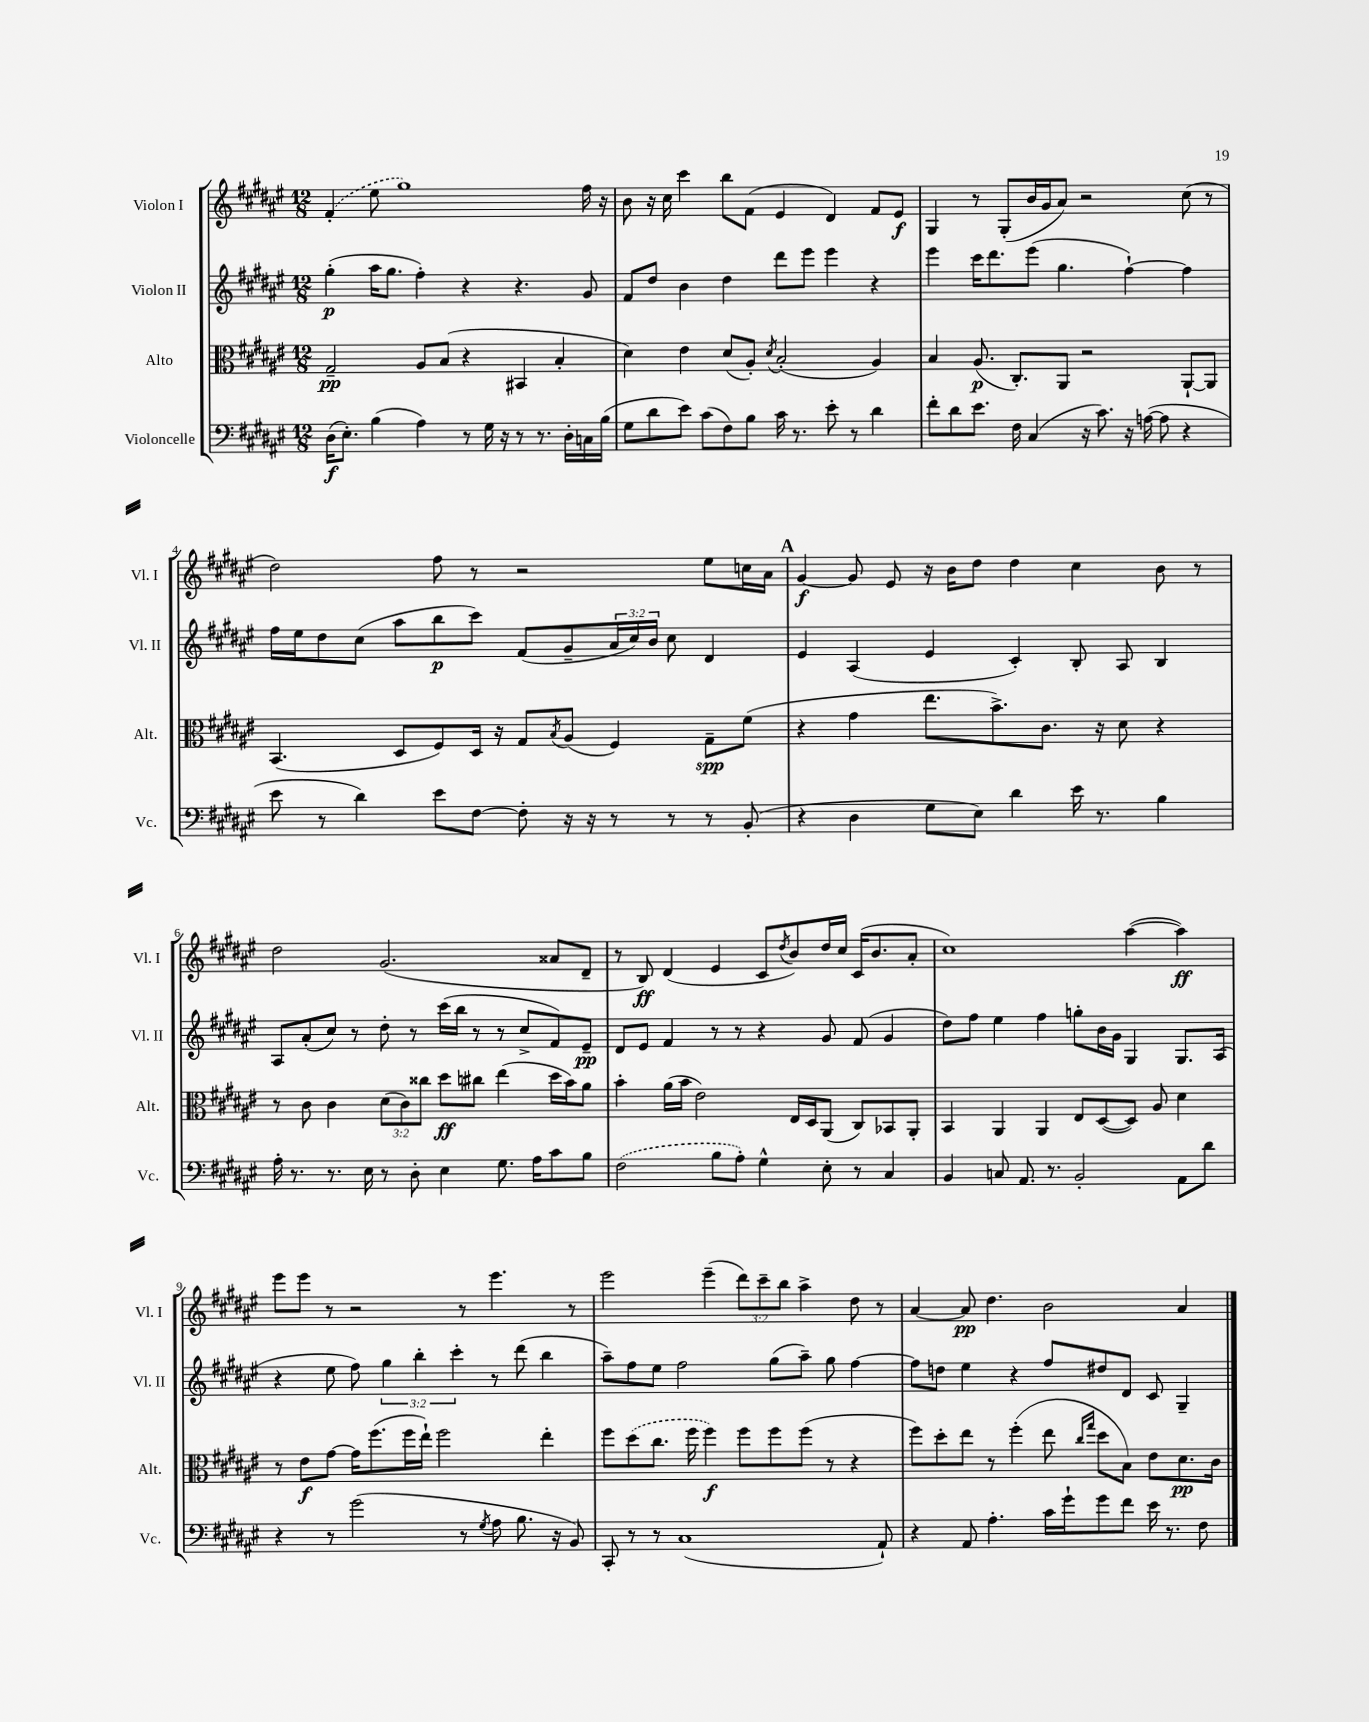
<<
\new StaffGroup <<
\new Staff = "s0" \with { instrumentName = "Violon I" shortInstrumentName = "Vl. I" } {
    \clef treble \key fis \major \numericTimeSignature \time 12/8 \override Staff.TupletNumber.text = #tuplet-number::calc-fraction-text
    \once \slurDashed fis'4-.( eis''8 gis''1) fis''16 r16 |
    b'8 r16 cis''16 cis'''4 b''8 fis'8( eis'4 dis'4) fis'8 eis'8\f |
    gis4 r8 gis8-.( b'16 gis'16 ais'8) r2 cis''8( r8 |
    dis''2) fis''8 r8 r2 eis''8 c''16 ais'16 |
    \mark \markup { \bold "A" } gis'4~\f gis'8 eis'8 r16 b'16 dis''8 dis''4 cis''4 b'8 r8 |
    dis''2 gis'2.( aisis'8 dis'8-- |
    r8 b8\ff) dis'4( eis'4 cis'8 \acciaccatura { dis''8 } b'8) dis''16 cis''16 cis'16( b'8. ais'8-. |
    cis''1) ais''4~( ais''4\ff) |
    eis'''8 eis'''8 r8 r2 r8 eis'''4. r8 |
    eis'''2 eis'''4--( \tuplet 3/2 { dis'''8) cis'''8-- b''8 } ais''4-> dis''8 r8 |
    ais'4~ ais'8\pp dis''4. b'2 ais'4 \bar "|." |
}
\new Staff = "s1" \with { instrumentName = "Violon II" shortInstrumentName = "Vl. II" } {
    \clef treble \key fis \major \numericTimeSignature \time 12/8 \override Staff.TupletNumber.text = #tuplet-number::calc-fraction-text
    gis''4-.\p( ais''16 gis''8. fis''4-.) r4 r4. gis'8 |
    fis'8 dis''8 b'4 dis''4 dis'''8 eis'''8 eis'''4 r4 |
    eis'''4 cis'''16 dis'''8. eis'''8( gis''4. fis''4~-!) fis''4 |
    fis''16 eis''16 dis''8 cis''8( ais''8 b''8\p cis'''8) fis'8( gis'8-- \tuplet 3/2 { ais'16 cis''16) b'16 } cis''8 dis'4 |
    \mark \markup { \bold "A" } eis'4 ais4( eis'4 cis'4-.) b8-. ais8 b4 |
    ais8 ais'8-.( cis''8) r8 dis''8-. r8 cis'''16( b''16 r8 r8 cis''8-> fis'8) eis'8--\pp |
    dis'8 eis'8 fis'4 r8 r8 r4 gis'8 fis'8( gis'4 |
    dis''8) fis''8 eis''4 fis''4 g''8-. b'16 gis'16 gis4 gis8. ais16( |
    r4 eis''8 fis''8) \tuplet 3/2 { gis''4 b''4-. cis'''4-. } r8 dis'''8( b''4 |
    ais''8--) fis''8 eis''8 fis''2 gis''8( ais''8--) gis''8 fis''4~ |
    fis''8 d''8 eis''4 r4 fis''8 dis''8 dis'8 cis'8 gis4-- \bar "|." |
}
\new Staff = "s2" \with { instrumentName = "Alto" shortInstrumentName = "Alt." } {
    \clef alto \key fis \major \numericTimeSignature \time 12/8 \override Staff.TupletNumber.text = #tuplet-number::calc-fraction-text
    gis2--\pp ais8 b8( r4 bis,4 b4-. |
    dis'4) eis'4 dis'8( ais8-.) \acciaccatura { dis'8 } b2-.( ais4) |
    b4 ais8.\p( cis8.-.) ais,8 r2 ais,8~-! ais,8 |
    b,4.( dis8 fis8) dis16 r16 gis8 \acciaccatura { b8 } ais8( fis4) gis8--\spp fis'8( |
    \mark \markup { \bold "A" } r4 gis'4 eis''8. b'8.->) cis'8. r16 dis'8 r4 |
    r8 cis'8 cis'4 \tuplet 3/2 { dis'8( cis'8) cisis''8 } dis''8\ff cis''8 eis''4( dis''16 b'16) ais'8 |
    b'4-. ais'16( b'16 eis'2) eis16 dis16 ais,8( cis8) bes,8 ais,8-. |
    b,4 ais,4 ais,4 eis8 dis8~( dis8) ais8 dis'4 |
    r8 eis'8\f gis'8~ gis'16 fis''8.( fis''16 eis''16-!) fis''2 eis''4-. |
    fis''8 \once \slurDashed dis''8( cis''8. fis''16 fis''4\f) fis''8 fis''8 fis''8( r8 r4 |
    fis''8) dis''8-. eis''8 r8 fis''4-.( eis''8 \grace { cis''16 gis''16 } dis''8 b8) eis'8 dis'8.\pp cis'16 \bar "|." |
}
\new Staff = "s3" \with { instrumentName = "Violoncelle" shortInstrumentName = "Vc." } {
    \clef bass \key fis \major \numericTimeSignature \time 12/8
    dis16\f( eis8.-.) b4( ais4) r8 gis16 r16 r8 r8. dis16-. c16 b16( |
    gis8 dis'8 eis'8) cis'8( fis8) b8 cis'16 r8. eis'8-. r8 dis'4 |
    fis'8-. dis'8 eis'8. fis16 cis4( r16 cis'8.) r16 a16~( a8 r4 |
    eis'8 r8 dis'4) eis'8 fis8~ fis8-. r16 r16 r8 r8 r8 b,8-.( |
    \mark \markup { \bold "A" } r4 dis4 gis8 eis8) dis'4 eis'16 r8. b4 |
    ais16-. r8. r8. eis16 r8 dis8-. eis4 gis8. ais16 cis'8 b8 |
    \once \slurDashed fis2( b8 ais8-.) gis4-^ eis8-. r8 cis4 |
    b,4 c8 ais,8. r8. b,2-. ais,8 dis'8 |
    r4 r8 gis'2( r8 \acciaccatura { gis8 } ais8 b8. r16 b,8) |
    cis,8-. r8 r8 cis1( ais,8-!) |
    r4 ais,8 ais4.-. cis'16 gis'16-! gis'8 fis'8 eis'16 r8. fis8 \bar "|." |
}
>>
>>
